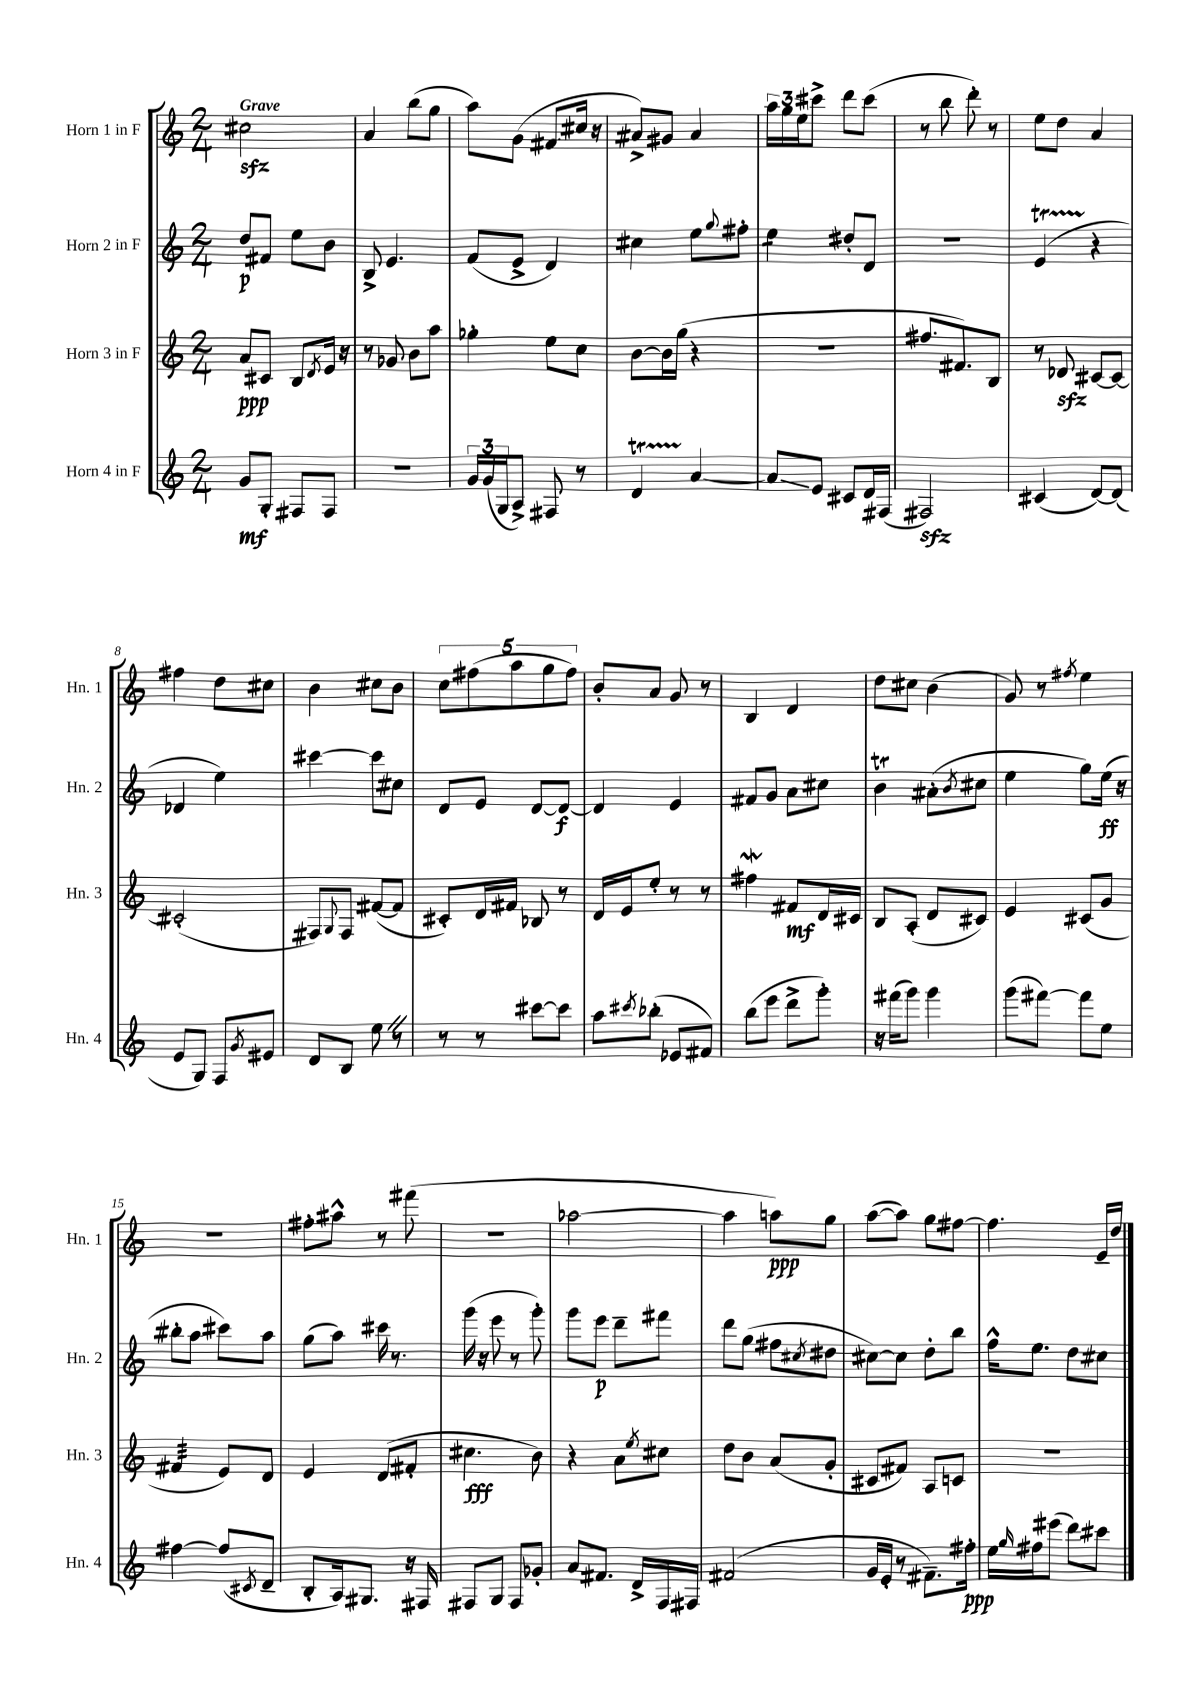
<<
\new StaffGroup <<
\new Staff = "s0" \with { instrumentName = "Horn 1 in F" shortInstrumentName = "Hn. 1" } {
    \clef treble \key c \major \numericTimeSignature \time 2/4 \tempo "Grave"
    cis''2\sfz |
    a'4 b''8( g''8 |
    a''8) g'8( fis'8\glissando cis''16 r16 |
    ais'8->) gis'8 ais'4 |
    \tuplet 3/2 { a''16 g''16 e''16 } cis'''8-> d'''8 cis'''8( |
    r8 b''8 d'''8-.) r8 |
    e''8 d''8 a'4 |
    fis''4 d''8 cis''8 |
    b'4 cis''8 b'8 |
    \tuplet 5/4 { c''8 fis''8( a''8 g''8 fis''8) } |
    b'8-. a'8 g'8 r8 |
    b4 d'4 |
    d''8 cis''8 b'4( |
    g'8) r8 \acciaccatura { fis''8 } e''4 |
    R2 |
    fis''8-. ais''8-^ r8 fis'''8( |
    R2 |
    aes''2~ |
    aes''4 a''8\ppp) g''8 |
    a''8~( a''8) g''8 fis''8~ |
    fis''4. e'16-- d''16 \bar "|." |
}
\new Staff = "s1" \with { instrumentName = "Horn 2 in F" shortInstrumentName = "Hn. 2" } {
    \clef treble \key c \major \numericTimeSignature \time 2/4
    d''8\p fis'8 e''8 b'8 |
    b8-> e'4. |
    f'8( e'8-> d'4) |
    cis''4 e''8 \appoggiatura { g''8 } fis''8-. |
    e''4:8 dis''8-. d'8 |
    R2 |
    e'4\startTrillSpan( r4\stopTrillSpan |
    des'4 e''4) |
    cis'''4~ cis'''8 cis''8 |
    d'8 e'8 d'8~ d'8~\f |
    d'4 e'4 |
    fis'8 g'8 a'8 cis''8 |
    b'4\trill ais'8-.( \acciaccatura { b'8 } cis''8 |
    e''4 g''8) e''16\ff( r16 |
    bis''8-. a''8 cis'''8) a''8 |
    g''8( a''8) cis'''16 r8. |
    g'''16( r16 e'''8 r8 g'''8-.) |
    g'''8 e'''8\p d'''8-- fis'''8 |
    d'''8 g''8( fis''8 \acciaccatura { cis''8 } dis''8 |
    cis''8~) cis''8 d''8-. b''8 |
    f''16-^ e''8. d''8 cis''8 \bar "|." |
}
\new Staff = "s2" \with { instrumentName = "Horn 3 in F" shortInstrumentName = "Hn. 3" } {
    \clef treble \key c \major \numericTimeSignature \time 2/4
    a'8\ppp cis'8 b8 \acciaccatura { d'8 } e'16 r16 |
    r8 ges'8 b'8 a''8 |
    ges''4-. e''8 c''8 |
    b'8~ b'16 g''16( r4 |
    r2 |
    fis''8. fis'8.) b8 |
    r8 des'8\sfz cis'8~ cis'8~ |
    cis'2-.( |
    fis8) \appoggiatura { g8 } fis8 fis'8~( fis'8 |
    cis'8-.) d'16 fis'16 bes8 r8 |
    d'16 e'16 e''8-. r8 r8 |
    fis''4\mordent fis'8\mf d'16 cis'16 |
    b8 a8-.( d'8 cis'8) |
    e'4 cis'8( g'8 |
    fis'4:32 e'8) d'8 |
    e'4 d'8( fis'8-. |
    cis''4.\fff b'8) |
    r4 a'8 \acciaccatura { e''8 } cis''8 |
    d''8 b'8 a'8( g'8-. |
    cis'8 fis'8) a8 c'8 |
    r2 \bar "|." |
}
\new Staff = "s3" \with { instrumentName = "Horn 4 in F" shortInstrumentName = "Hn. 4" } {
    \clef treble \key c \major \numericTimeSignature \time 2/4
    g'8\mf g8-. fis8 fis8 |
    r2 |
    \tuplet 3/2 { g'16 g'16( g16 } a8->) fis8 r8 |
    d'4\startTrillSpan a'4~\stopTrillSpan |
    a'8\glissando e'8 cis'8 d'16 fis16( |
    fis2\sfz) |
    cis'4( d'8~) d'8( |
    e'8 g8) f8 \acciaccatura { g'8 } eis'8 |
    d'8 b8 e''8 \once \override BreathingSign.text = \markup { \musicglyph "scripts.caesura.straight" } \breathe r8 |
    r8 r8 cis'''8~ cis'''8 |
    a''8 \acciaccatura { cis'''8 } bes''8-.( ees'8 fis'8) |
    b''8( e'''8 d'''8-> g'''8-.) |
    r16 fis'''16( g'''8) g'''4 |
    g'''8( fis'''8~) fis'''8 e''8 |
    fis''4~ fis''8( \acciaccatura { cis'8 } d'8-- |
    b8-. a16) gis8. r16 fis16 |
    fis8 g8 fis8 ges'8-. |
    a'8 fis'8. d'16-> f16 fis16 |
    fis'2( |
    g'16 e'16-. r8 fis'8.--) fis''16-.\ppp |
    e''16 \grace { g''16 } fis''16 eis'''8( d'''8) cis'''8 \bar "|." |
}
>>
>>
